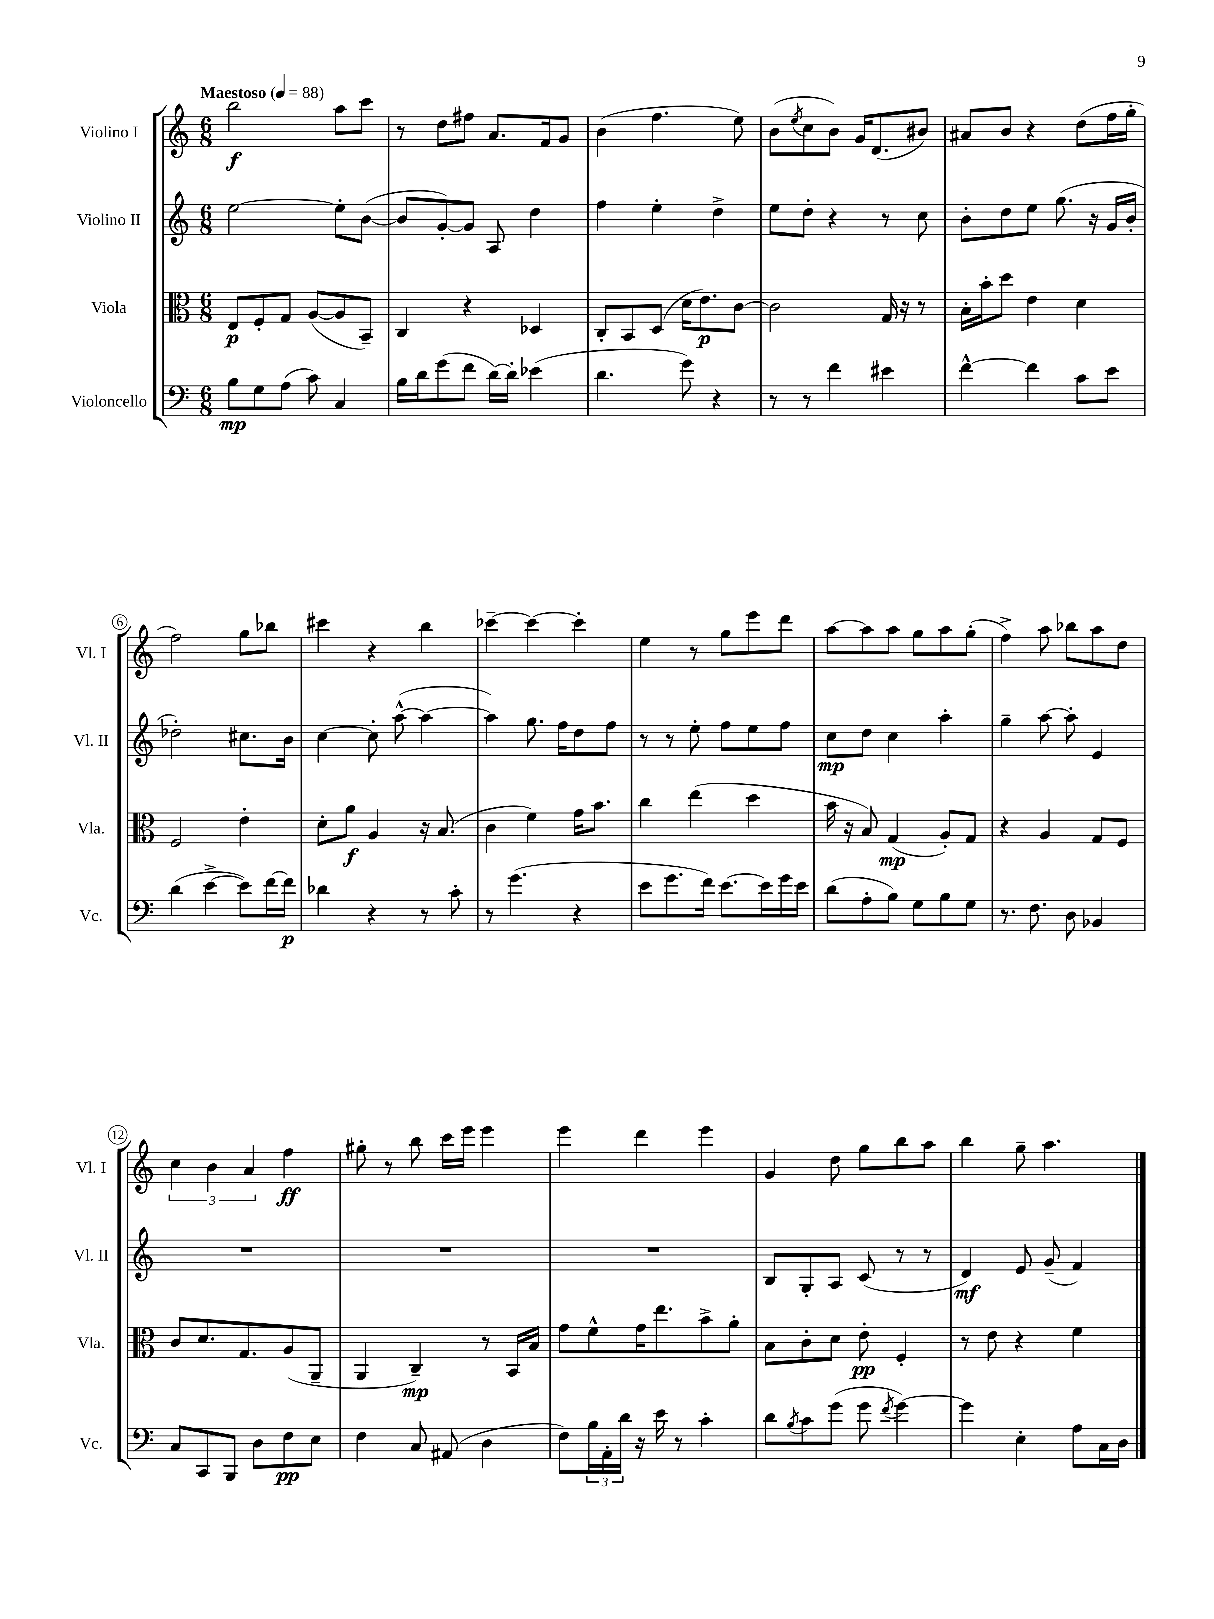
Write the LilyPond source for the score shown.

<<
\new StaffGroup <<
\new Staff = "s0" \with { instrumentName = "Violino I" shortInstrumentName = "Vl. I" } {
    \clef treble \key c \major \numericTimeSignature \time 6/8 \tempo "Maestoso" 4 = 88
    b''2\f a''8 c'''8 |
    r8 d''8 fis''8 a'8. f'16 g'8 |
    b'4( f''4. e''8) |
    b'8( \acciaccatura { e''8 } c''8 b'8) g'16 d'8.( bis'8) |
    ais'8 b'8 r4 d''8( f''16 g''16-. |
    f''2) g''8 bes''8 |
    cis'''4 r4 b''4 |
    ces'''4~-- ces'''4~ ces'''4-. |
    e''4 r8 g''8 e'''8 d'''8 |
    a''8~ a''8 a''8 g''8 a''8 g''8-.( |
    f''4->) a''8 bes''8 a''8 d''8 |
    \tuplet 3/2 { c''4 b'4 a'4 } f''4\ff |
    gis''8-. r8 b''8 c'''16 e'''16 e'''4 |
    e'''4 d'''4 e'''4 |
    g'4 d''8 g''8 b''8 a''8 |
    b''4 g''8-- a''4. \bar "|." |
}
\new Staff = "s1" \with { instrumentName = "Violino II" shortInstrumentName = "Vl. II" } {
    \clef treble \key c \major \numericTimeSignature \time 6/8
    e''2~ e''8-. b'8~( |
    b'8 g'8~-.) g'8 a8 d''4 |
    f''4 e''4-. d''4-> |
    e''8 d''8-. r4 r8 c''8 |
    b'8-. d''8 e''8 g''8.( r16 g'16 b'16-. |
    des''2-.) cis''8. b'16 |
    c''4~ c''8-. a''8~-^( a''4~ |
    a''4) g''8. f''16 d''8 f''8 |
    r8 r8 e''8-. f''8 e''8 f''8 |
    c''8\mp d''8 c''4 a''4-. |
    g''4-- a''8~ a''8-. e'4 |
    R2. |
    R2. |
    R2. |
    b8 g8-. a8 c'8( r8 r8 |
    d'4\mf) e'8 g'8--( f'4) \bar "|." |
}
\new Staff = "s2" \with { instrumentName = "Viola" shortInstrumentName = "Vla." } {
    \clef alto \key c \major \numericTimeSignature \time 6/8
    e8\p f8-. g8 a8~( a8 b,8--) |
    c4 r4 des4 |
    c8-. b,8 d8( d'16 e'8.\p) c'8~ |
    c'2 g16 r16 r8 |
    b16-. b'16-. d''8 e'4 d'4 |
    f2 e'4-. |
    d'8-. a'8\f a4 r16 b8.( |
    c'4 f'4) g'16 b'8. |
    c''4 e''4( d''4 |
    b'16 r16 b8) g4\mp( a8-.) g8 |
    r4 a4 g8 f8 |
    c'8 d'8. g8. a8( a,8-- |
    a,4 c4--\mp) r8 b,16 b16 |
    g'8 f'8-^ g'16 e''8. b'8-> a'8-. |
    b8 c'8-. d'8 e'8-.\pp f4-. |
    r8 e'8 r4 f'4 \bar "|." |
}
\new Staff = "s3" \with { instrumentName = "Violoncello" shortInstrumentName = "Vc." } {
    \clef bass \key c \major \numericTimeSignature \time 6/8
    b8\mp g8 a8( c'8) c4 |
    b16 d'16 g'8( f'8 d'16~) d'16-. ees'4( |
    d'4. g'8) r4 |
    r8 r8 f'4 eis'4 |
    f'4~-^ f'4 c'8 e'8 |
    d'4( e'4~-> e'8) f'16~ f'16\p |
    des'4 r4 r8 c'8-. |
    r8 g'4.( r4 |
    e'8 g'8. f'16) e'8.~ e'16 g'16 e'16 |
    d'8( a8-. b8) g8 b8 g8 |
    r8. f8. d8 bes,4 |
    c8 c,8 b,,8 d8 f8\pp e8 |
    f4 c8 ais,8( d4 |
    f8) \tuplet 3/2 { b16 a,16-. d'16 } r16 e'16 r8 c'4-. |
    d'8 \acciaccatura { b8 } c'8 g'8( g'8 \acciaccatura { f'8 } g'4~) |
    g'4 e4-. a8 c16 d16 \bar "|." |
}
>>
>>
\layout { \context { \Score \override BarNumber.stencil = #(make-stencil-circler 0.1 0.3 ly:text-interface::print) } }
